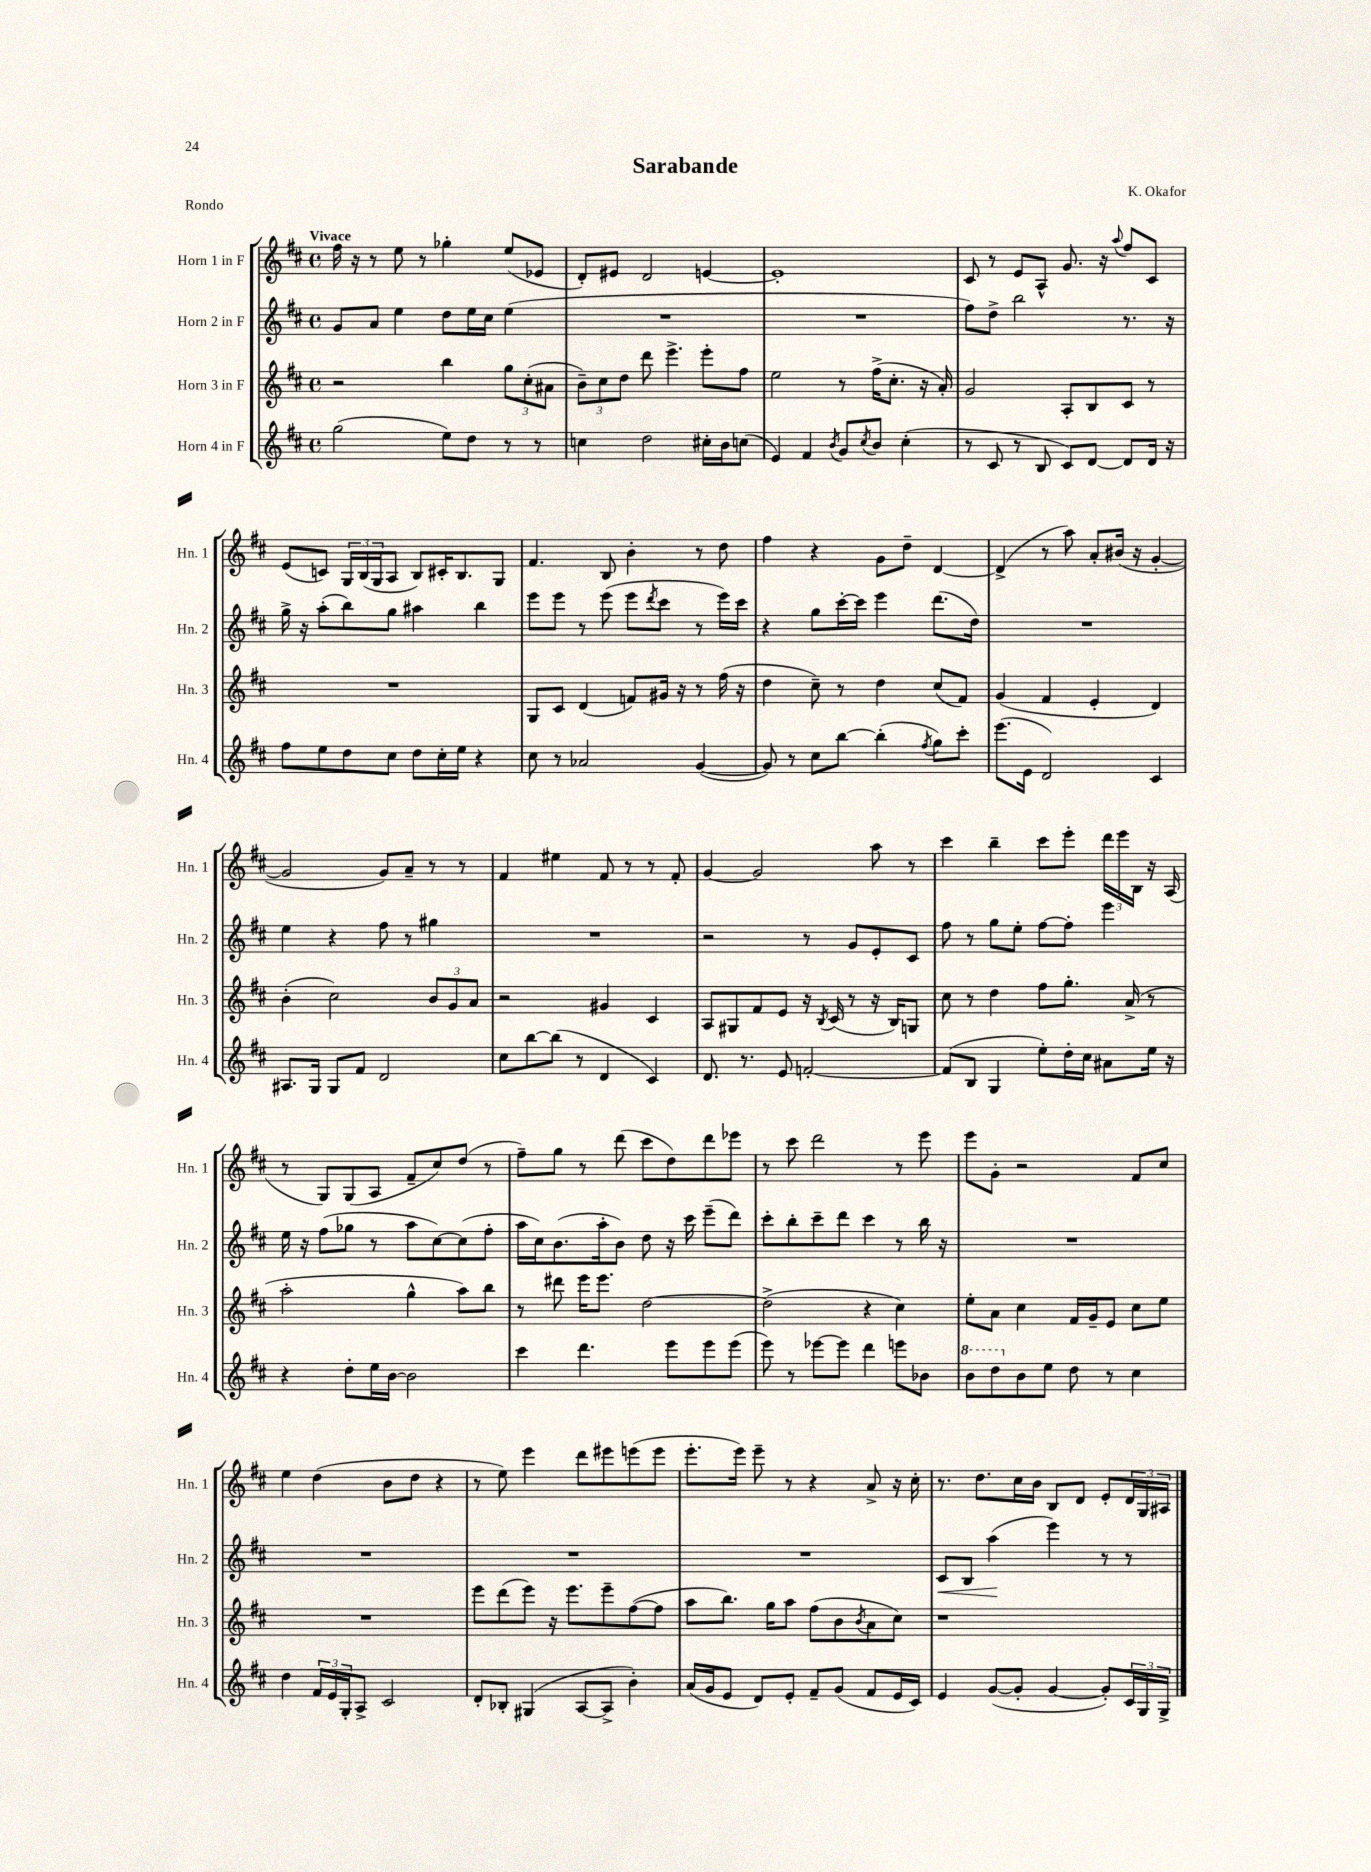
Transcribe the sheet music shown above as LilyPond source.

\header { title = "Sarabande" composer = "K. Okafor" piece = "Rondo" }
<<
\new StaffGroup <<
\new Staff = "s0" \with { instrumentName = "Horn 1 in F" shortInstrumentName = "Hn. 1" } {
    \clef treble \key d \major \defaultTimeSignature \time 4/4 \tempo "Vivace"
    fis''16 r16 r8 e''8 r8 ges''4-. e''8( ees'8 |
    d'8-.) eis'8 d'2 e'4~ |
    e'1-. |
    cis'8 r8 e'8 a8-^ g'8. r16 \appoggiatura { a''8 } fis''8 cis'8 |
    e'8( c'8) \tuplet 3/2 { g16 b16( g16 } a8 b8) cis'16-. b8. g8 |
    fis'4. b8 b'4-. r8 d''8 |
    fis''4 r4 g'8 d''8-- d'4~ |
    d'4->( r8 a''8) a'8-. bis'16( r16 g'4~-. |
    g'2 g'8) a'8-- r8 r8 |
    fis'4 eis''4 fis'8 r8 r8 fis'8-. |
    g'4~ g'2 a''8 r8 |
    cis'''4 b''4-- cis'''8 e'''8-. \tuplet 3/2 { d'''16 e'''16 b16 } r16 a16( |
    r8 g8) g8( a8 fis'8-- cis''8) d''8( r8 |
    fis''8--) g''8 r8 d'''8( cis'''8 d''8) d'''8 ees'''8 |
    r8 cis'''8 d'''2 r8 e'''8 |
    e'''8 g'8-. r2 fis'8 cis''8 |
    e''4 d''4( b'8 d''8 r4 |
    r8 e''8) e'''4 d'''8 eis'''8 e'''8( e'''8 |
    e'''8.-. e'''16) e'''8-- r8 r4 a'8-> r16 cis''16-. |
    r8. d''8. cis''16 b'16 b8 d'8 e'8-. \tuplet 3/2 { d'16 g16 ais16 } \bar "|." |
}
\new Staff = "s1" \with { instrumentName = "Horn 2 in F" shortInstrumentName = "Hn. 2" } {
    \clef treble \key d \major \defaultTimeSignature \time 4/4
    g'8 a'8 e''4 d''8 e''16 cis''16 e''4( |
    R1 |
    R1 |
    fis''8) d''8-> b''2 r8. r16 |
    g''16-> r16 a''8-.( b''8) g''8 ais''4 b''4 |
    e'''8 e'''8 r8 e'''8( e'''8 \acciaccatura { d'''8 } cis'''8 r8 e'''16) cis'''16 |
    r4 g''8 cis'''16~-. cis'''16 e'''4 d'''8.( d''16) |
    R1 |
    e''4 r4 fis''8 r8 gis''4 |
    R1 |
    r2 r8 g'8 e'8-. cis'8 |
    fis''8 r8 g''8 e''8-. fis''8~ fis''8-. e'''4 |
    e''16 r16 fis''8( ges''8 r8 a''8 cis''8~) cis''8( fis''8-. |
    a''16 cis''16) b'8.( a''16-. b'8) d''8 r16 cis'''16 e'''8--( d'''8) |
    cis'''8-. b''8-. cis'''8-- d'''8 cis'''4 r8 b''16 r16 |
    R1 |
    R1 |
    R1 |
    R1 |
    cis'8\< b8 a''4\!( e'''4) r8 r8 \bar "|." |
}
\new Staff = "s2" \with { instrumentName = "Horn 3 in F" shortInstrumentName = "Hn. 3" } {
    \clef treble \key d \major \defaultTimeSignature \time 4/4
    r2 b''4 \tuplet 3/2 { g''8 cis''8-.( ais'8 } |
    \tuplet 3/2 { b'8--) cis''8 d''8 } d'''8 e'''4.-> e'''8-. fis''8 |
    e''2 r8 fis''16->( cis''8.-. r16 a'16-.) |
    g'2 a8-. b8 cis'8 r8 |
    R1 |
    g8 cis'8 d'4( f'8) gis'16 r16 r8 fis''16( r16 |
    d''4 cis''8--) r8 d''4 cis''8( fis'8) |
    g'4( fis'4 e'4-. d'4) |
    b'4-.( cis''2) \tuplet 3/2 { b'8 g'8 a'8 } |
    r2 gis'4 cis'4 |
    a8 gis8 fis'8 e'8 r16 \acciaccatura { b8 } cis'16( r8 r16 b16) g8 |
    cis''8 r8 d''4 fis''8 g''8.-. a'16->( r8 |
    a''2-. g''4-^ a''8) b''8 |
    r8 dis'''8 e'''16 e'''8. d''2~ |
    d''2->( r4 cis''4) |
    e''8-. a'8 cis''4 fis'16 g'16-- e'8 cis''8 e''8 |
    R1 |
    e'''8 d'''8( e'''8) r16 e'''8. e'''8-- fis''8~( fis''8 |
    a''8 b''8.) g''16 a''8 fis''8( b'8 \acciaccatura { b'8 } a'8 cis''8) |
    r1 \bar "|." |
}
\new Staff = "s3" \with { instrumentName = "Horn 4 in F" shortInstrumentName = "Hn. 4" } {
    \clef treble \key d \major \defaultTimeSignature \time 4/4
    g''2( e''8) d''8 r8 r8 |
    c''4 d''2 cis''16-. b'16 c''8( |
    e'4) fis'4 \acciaccatura { b'8 } g'8 \acciaccatura { cis''8 } b'8 cis''4-.( |
    r8 cis'8 r8 b8 cis'8) d'8~ d'8 d'16 r16 |
    fis''8 e''8 d''8 cis''8 d''8 cis''16-. e''16 r4 |
    cis''8 r8 aes'2 g'4~( |
    g'8) r8 cis''8 b''8~ b''4-.( \acciaccatura { fis''8 } g''8) cis'''8-. |
    e'''8.( e'16 d'2) cis'4 |
    ais8. g16 g8 fis'8 d'2 |
    cis''8 b''8~ b''8( r8 d'4 cis'4) |
    d'8. r8. e'8 f'2~-. |
    f'8( b8 g4 e''8-.) d''16-. cis''16 ais'8 e''16 r16 |
    r4 d''8-. e''16 b'16~ b'2 |
    cis'''4 d'''4. e'''8 e'''8 e'''8( |
    e'''8) r8 ees'''8~ ees'''8 d'''4 e'''8 bes'8 |
    \ottava #1 b''8 d'''8 \ottava #0 b'8 e''8 d''8 r8 cis''4 |
    d''4 \tuplet 3/2 { fis'16 e'16 g16-. } a8-> cis'2 |
    d'8-. bes8-. gis4( a8~ a8-> b'4-.) |
    a'16( g'16 e'8 d'8) e'8-. fis'8-- g'8( fis'8 e'16 cis'16) |
    e'4 g'8~( g'8-. g'4~ g'8-.) \tuplet 3/2 { cis'16 g16 g16-> } \bar "|." |
}
>>
>>
\layout { \context { \Score \remove "Bar_number_engraver" } }
